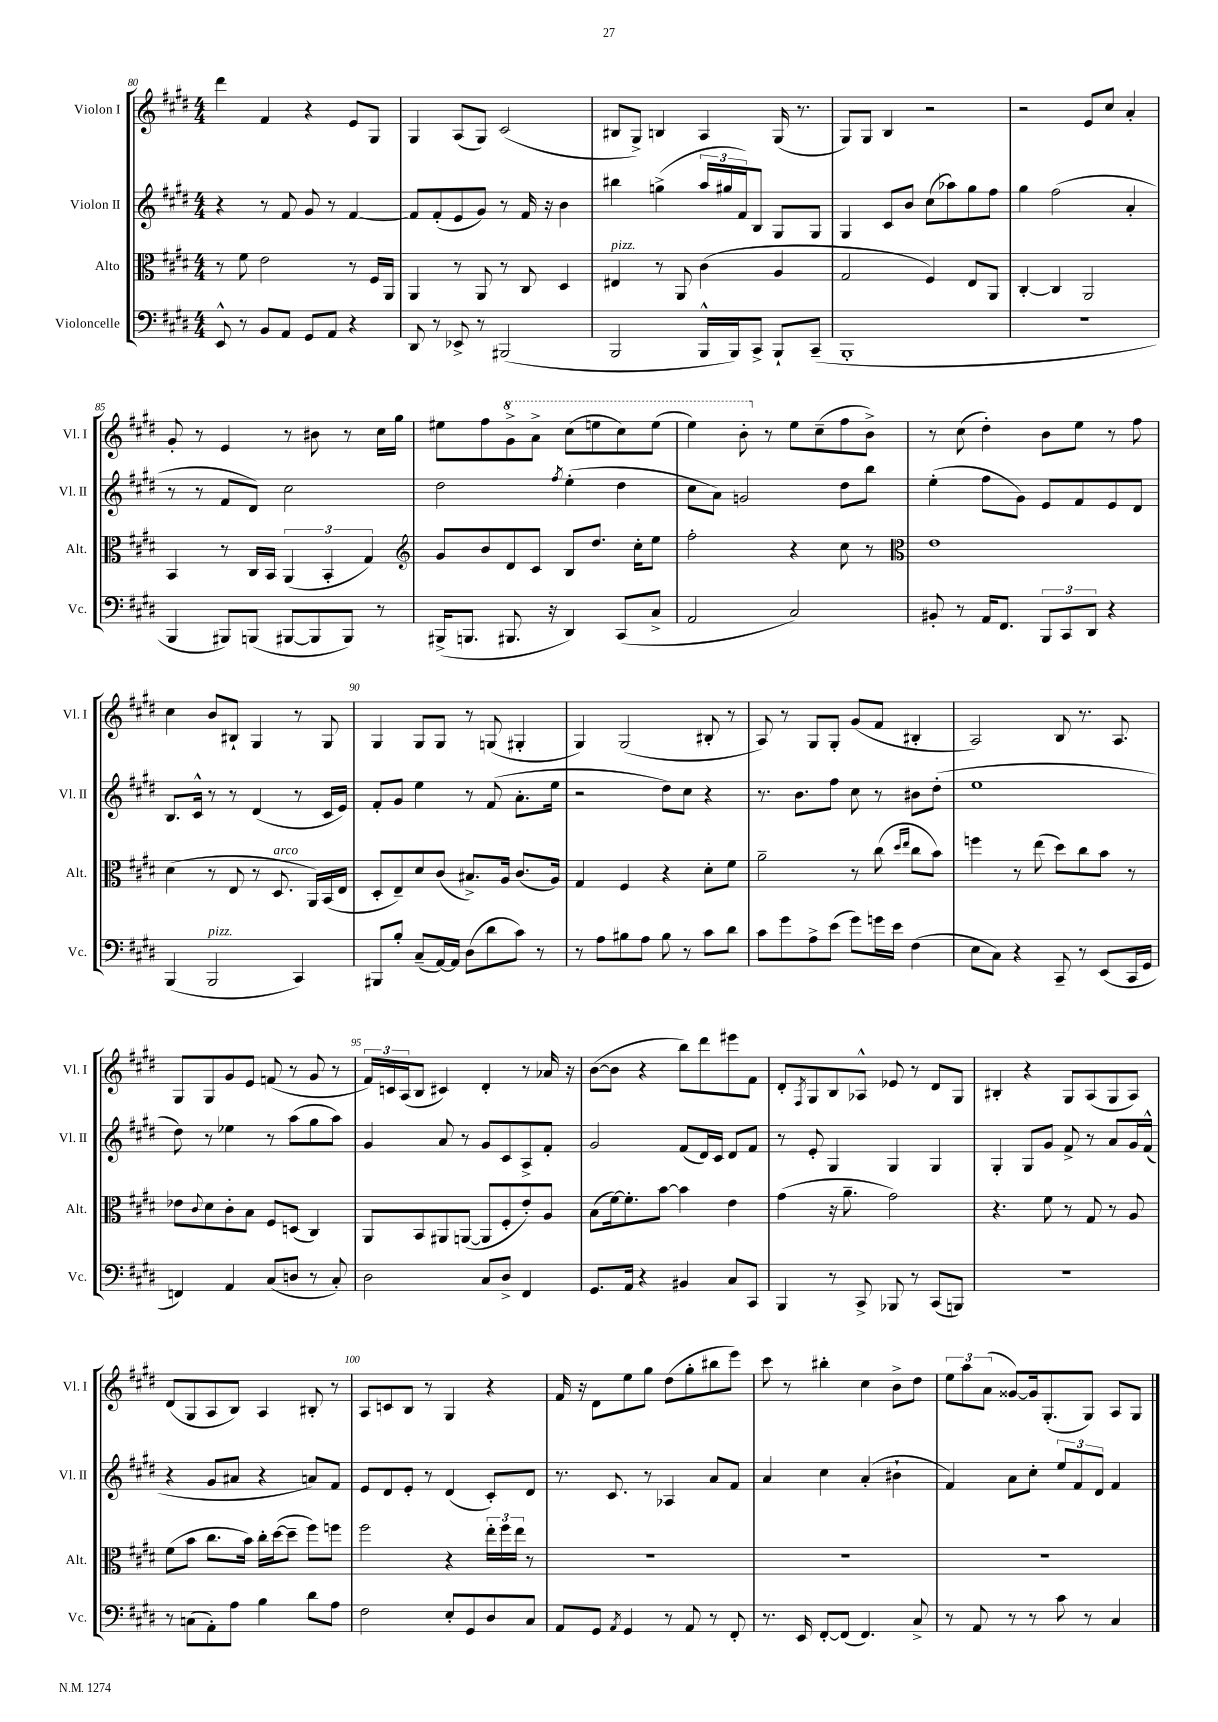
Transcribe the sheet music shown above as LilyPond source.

<<
\new StaffGroup <<
\new Staff = "s0" \with { instrumentName = "Violon I" shortInstrumentName = "Vl. I" } {
    \clef treble \key e \major \numericTimeSignature \time 4/4
    dis'''4 fis'4 r4 e'8 gis8 |
    gis4 a8( gis8) cis'2( |
    bis8 gis8->) b4 a4 gis16( r8. |
    gis8) gis8 b4 r2 |
    r2 e'8 cis''8 a'4-. |
    gis'8-. r8 e'4 r8 bis'8 r8 cis''16 gis''16 |
    eis''8 fis''8 \ottava #1 gis''8-> a''8-> cis'''8( e'''!8 cis'''8) e'''8( |
    e'''4) b''8-. \ottava #0 r8 e''8 cis''8--( fis''8 b'8->) |
    r8 cis''8( dis''4-.) b'8 e''8 r8 fis''8 |
    cis''4 b'8 bis8-! gis4 r8 gis8 |
    gis4 gis8 gis8 r8 g8( gis4-. |
    gis4) gis2( bis8-. r8 |
    a8) r8 gis8 gis8-. gis'8( fis'8 bis4-. |
    a2) b8 r8. a8. |
    gis8 gis8 gis'8 e'8 f'8( r8 gis'8 r8 |
    \tuplet 3/2 { fis'16) c'16 a16( } b8 cis'4) dis'4-. r8 aes'16 r16 |
    b'8~( b'8 r4 b''8) dis'''8 eis'''8 fis'8 |
    dis'8-. \acciaccatura { fis8 } gis8 b8 aes8-^ ees'8 r8 dis'8 gis8 |
    bis4-. r4 gis8 a8( gis8 a8) |
    dis'8( gis8 a8 b8) a4 bis8-. r8 |
    a8 c'8 b8 r8 gis4 r4 |
    fis'16 r16 dis'8 e''8 gis''8 dis''8( gis''8-. bis''8 e'''8) |
    cis'''8 r8 bis''4-. cis''4 b'8-> dis''8 |
    \tuplet 3/2 { e''8 a''8 a'8( } gisis'8~) gisis'16 gis8.-.( gis8) a8 gis8 \bar "|." |
}
\new Staff = "s1" \with { instrumentName = "Violon II" shortInstrumentName = "Vl. II" } {
    \clef treble \key e \major \numericTimeSignature \time 4/4
    r4 r8 fis'8 gis'8 r8 fis'4~ |
    fis'8 fis'8-.( e'8 gis'8) r8 fis'16 r16 b'4 |
    bis''4 g''4->( \tuplet 3/2 { a''16 gis''16 fis'16) } b8 gis8 gis8 |
    gis4 cis'8 b'8 cis''8( aes''8) gis''8 fis''8 |
    gis''4 fis''2( a'4-. |
    r8 r8 fis'8 dis'8) cis''2 |
    dis''2 \acciaccatura { fis''8 } e''4-.( dis''4 |
    cis''8 a'8) g'2 dis''8 b''8 |
    e''4-.( fis''8 gis'8) e'8 fis'8 e'8 dis'8 |
    b8. cis'16-^ r8 r8 dis'4( r8 cis'16 e'16) |
    fis'8-. gis'8 e''4 r8 fis'8( a'8.-. e''16 |
    r2 dis''8) cis''8 r4 |
    r8. b'8. fis''8 cis''8 r8 bis'8 dis''8-.( |
    e''1 |
    dis''8) r8 ees''4 r8 a''8( gis''8 a''8) |
    gis'4 a'8 r8 gis'8 cis'8 a8-> fis'8-. |
    gis'2 fis'8( dis'16) cis'16 dis'8 fis'8 |
    r8 e'8-. gis4 gis4 gis4 |
    gis4-. gis8 gis'8 fis'8-> r8 a'8 gis'16 fis'16-^( |
    r4 gis'8 ais'8 r4 a'8) fis'8 |
    e'8 dis'8 e'8-. r8 dis'4( cis'8-.) dis'8 |
    r8. cis'8. r8 aes4 a'8 fis'8 |
    a'4 cis''4 a'4-.( bis'4-! |
    fis'4) a'8 cis''8-. \tuplet 3/2 { e''8 fis'8 dis'8 } fis'4 \bar "|." |
}
\new Staff = "s2" \with { instrumentName = "Alto" shortInstrumentName = "Alt." } {
    \clef alto \key e \major \numericTimeSignature \time 4/4
    r8 fis'8 e'2 r8 fis16 a,16 |
    a,4 r8 a,8 r8 cis8 dis4 |
    eis4^\markup { \italic "pizz." } r8 a,8 cis'4( a4 |
    gis2 fis4) e8 a,8 |
    cis4~-. cis4 a,2 |
    b,4 r8 cis16 b,16 \tuplet 3/2 { a,4( b,4-. gis4) } |
    \clef treble gis'8 b'8 dis'8 cis'8 b8 dis''8. cis''16-. e''8 |
    fis''2-. r4 cis''8 r8 |
    \clef alto e'1 |
    dis'4( r8 e8 r8 dis8.^\markup { \italic "arco" } a,16) b,16( e16 |
    dis8-. e8--) dis'8 cis'8( bis8.->) a16 cis'8.( a16) |
    gis4 fis4 r4 dis'8-. fis'8 |
    a'2-- r8 cis''8( \grace { dis''16 e''16 } cis''8 b'8) |
    f''4 r8 e''8( dis''8) cis''8 b'8 r8 |
    ees'8 \appoggiatura { cis'8 } dis'8 cis'8-. b8 fis8 d8( cis4) |
    a,8 b,8 ais,8 a,8~( a,8 fis8-. e'8-.) a8 |
    b8( fis'16~) fis'8.-. b'8~ b'4 e'4 |
    gis'4( r16 a'8.-- gis'2) |
    r4. fis'8 r8 gis8 r8 a8 |
    fis'8( b'8 cis''8. b'16) cis''16-. dis''16~( dis''8-- fis''8) f''8 |
    fis''2 r4 \tuplet 3/2 { e''16-. fis''16 e''16 } r8 |
    R1 |
    R1 |
    R1 \bar "|." |
}
\new Staff = "s3" \with { instrumentName = "Violoncelle" shortInstrumentName = "Vc." } {
    \clef bass \key e \major \numericTimeSignature \time 4/4
    e,8-^ r8 b,8 a,8 gis,8 a,8 r4 |
    dis,8 r8 ees,8-> r8 bis,,2( |
    b,,2 b,,16-^ b,,16) cis,8-> b,,8-! cis,8--( |
    b,,1-. |
    r1 |
    b,,4 bis,,8) b,,8( bis,,8~ bis,,8 bis,,8) r8 |
    bis,,16->( b,,8. bis,,8. r16 dis,4) cis,8( cis8-> |
    a,2 cis2) |
    bis,8-. r8 a,16 fis,8. \tuplet 3/2 { b,,8 cis,8 dis,8 } r4 |
    b,,4( b,,2^\markup { \italic "pizz." } cis,4) |
    bis,,8 b8-. cis8--( a,16~) a,16 dis8( dis'8 cis'8) r8 |
    r8 a8 bis8 a8 bis8 r8 cis'8 dis'8 |
    cis'8 gis'8 a8-> e'8( gis'8) g'16 e'16 fis4( |
    e8 cis8) r4 cis,8-- r8 e,8( cis,16 gis,16 |
    f,4) a,4 cis8( d8 r8 cis8-.) |
    dis2 cis8 dis8-> fis,4 |
    gis,8. a,16 r4 bis,4 cis8 cis,8 |
    b,,4 r8 cis,8-> bes,,8 r8 cis,8( b,,8) |
    R1 |
    r8 c8( a,8-.) a8 b4 dis'8 a8 |
    fis2 e8-. gis,8 dis8 cis8 |
    a,8 gis,8 \acciaccatura { a,8 } gis,4 r8 a,8 r8 fis,8-. |
    r8. e,16 fis,8~-. fis,8( fis,4.) cis8-> |
    r8 a,8 r8 r8 cis'8 r8 cis4 \bar "|." |
}
>>
>>
\layout { \context { \Score currentBarNumber = #80 \override BarNumber.break-visibility = ##(#f #t #t) barNumberVisibility = #(every-nth-bar-number-visible 5) } }
